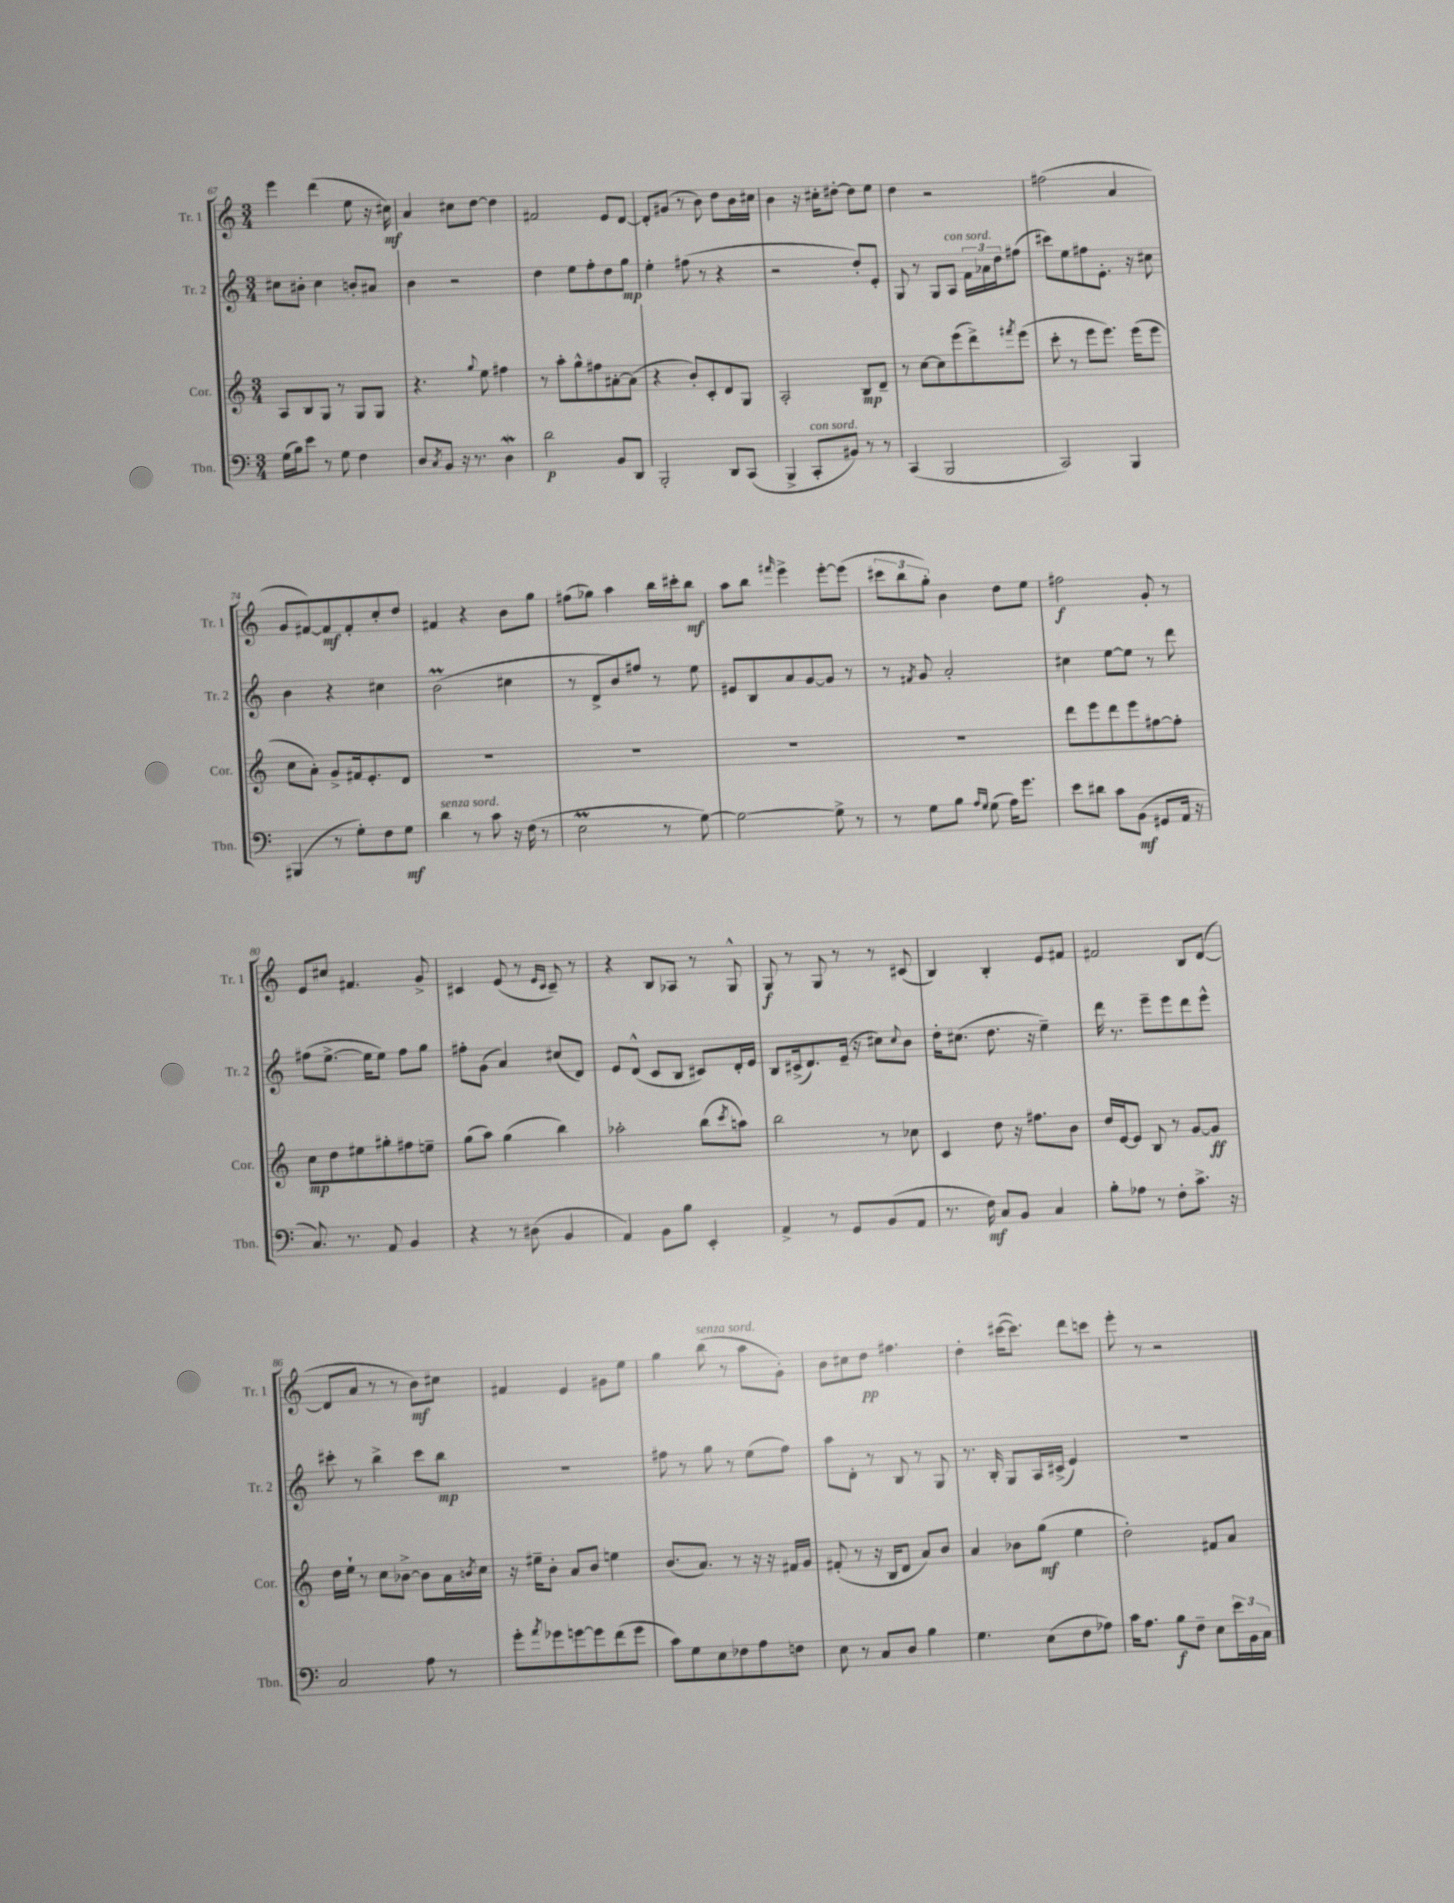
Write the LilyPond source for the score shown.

<<
\new StaffGroup <<
\new Staff = "s0" \with { instrumentName = "Tr. 1" shortInstrumentName = "Tr. 1" } {
    \clef treble \key c \major \numericTimeSignature \time 3/4
    e'''4 d'''4( e''8 r16 cis''16\mf) |
    a'4 cis''8 d''8~ d''4 |
    fis'2 e'8 d'8~ |
    d'8-. gis'8( r8 b'8) d''8 b'16 cis''16 |
    b'4 r16 cis''16-. dis''8~-. dis''8 e''8 |
    d''4 r2 |
    fis''2( a'4 |
    g'8 fis'8~) fis'8\mf fis'8-. c''8-. d''8 |
    fis'4 r4 b'8 g''8 |
    fis''8( ges''8) a''4 b''16 cis'''16-. b''8\mf |
    a''8 b''8 \grace { fis'''16 } e'''4-> e'''8~-. e'''8( |
    \tuplet 3/2 { cis'''8 b''8 g''8-.) } b'4 d''8 e''8 |
    fis''2\f g'8-. r8 |
    e'8 cis''8 fis'4. g'8-> |
    cis'4 e'8( r8 \grace { e'16 cis'16 } cis'8--) r8 |
    r4 b8 aes8 r8 g8-^ |
    g8\f r8 g8 r8 r8 cis'8( |
    b4) b4-. e'8 fis'8 |
    fis'2 b8 d'8~( |
    d'8 a'8 r8 r8 b'8\mf) cis''8 |
    fis'4 e'4 gis'8 e''8 |
    g''4 b''8^\markup { \italic "senza sord." }( r8 a''8 g'8-.) |
    b'8 cis''8 d''8\pp fis''4. |
    d''4-. cis'''16~( cis'''8.) d'''8 c'''8 |
    e'''8-. r8 r2 \bar "|." |
}
\new Staff = "s1" \with { instrumentName = "Tr. 2" shortInstrumentName = "Tr. 2" } {
    \clef treble \key c \major \numericTimeSignature \time 3/4
    cis''8 bis'8-. cis''4 b'8-. ais'8 |
    b'4 r2 |
    d''4 e''8 f''8-. d''8 g''8\mp |
    e''4-. fis''8( r8 r4 |
    r2 d''8-.) e'8-. |
    g8 r8 g8 a8^\markup { \italic "con sord." } \tuplet 3/2 { f'16 aes'16 d''16 } fis''8( |
    cis'''8) e''8 fis''8 e'8.-. r16 cis''8 |
    b'4 r4 cis''4 |
    b'2\prall( cis''4 |
    r8 d'8-> b'8) fis''8 r8 e''8 |
    eis'8 b8 a'8 g'8~ g'8 r8 |
    r8 \acciaccatura { fis'8 } g'8 a'2-. |
    cis''4 e''8~ e''8 r8 d'''8 |
    fis''8( e''8.~-> e''16 e''8) fis''8 g''8 |
    fis''8-. g'8( a'4) cis''8( d'8) |
    e'8 d'8-^( c'8 b8 cis'8) d'16-. e'16 |
    b8 cis'16->( d'8.) e'16--( r16 cis''8) \appoggiatura { cis''8 } b'8 |
    d''16-. cis''8.( d''8. r16 e''4--) |
    d'''16 r8. e'''8-- e'''8 d'''8 e'''8-^ |
    cis'''8-. r8 b''4-> cis'''8 b''8\mp |
    R2. |
    fis''8 r8 g''8 r8 e''8( fis''8) |
    a''8 d'8-. r8 b8 r8 g8 |
    r8. b16-. g8 a16 cis'16->( e'4) |
    R2. \bar "|." |
}
\new Staff = "s2" \with { instrumentName = "Cor." shortInstrumentName = "Cor." } {
    \clef treble \key c \major \numericTimeSignature \time 3/4
    a8 b8 g8 r8 g8 g8 |
    r4. \appoggiatura { g''8 } e''8 fis''4 |
    r8 a''8-. g''8-^ fis''8 ais'8~-. ais'8( |
    r4 b'8-.) c'8-. d'8 g8 |
    a2-. b8\mp d'8-- |
    r8 c''8~ c''8 e'''8( d'''8->) \acciaccatura { fis'''8 } e'''8( |
    c'''8-. r8 e'''8 e'''8.) e'''16( e'''8 |
    c''8 a'8-.) g'8-> fis'16 e'8.-. d'8 |
    R2. |
    R2. |
    R2. |
    R2. |
    d'''8 e'''8 d'''8 e'''8 fis''8~ fis''8-. |
    c''8\mp d''8 eis''8 gis''8-. fis''8 e''8-- |
    g''8( a''8) g''4( b''4) |
    aes''2-. b''8( \acciaccatura { c'''8 } a''8) |
    b''2 r8 ces''8 |
    c'4 d''8 r16 fis''8. b'8 |
    d''16 e'16~ e'8 b8 r8 g'8~ g'8\ff |
    d''16 e''16-! r8 c''8 bes'8~-> bes'8 a'16 \acciaccatura { b'8 } c''16 |
    r16 eis''16-- b'8-. a'8 b'8 e''4 |
    b'8.( a'8.) r8 r16 r16 fis'16 g'16 |
    fis'8-.( r8 r16 b16 d'8 a'8) b'8 |
    a'4 bes'8 g''8\mf( e''4 |
    d''2-.) fis'8 a'8 \bar "|." |
}
\new Staff = "s3" \with { instrumentName = "Tbn." shortInstrumentName = "Tbn." } {
    \clef bass \key c \major \numericTimeSignature \time 3/4
    g16( b16) e'8 r8 g8 f4 |
    d8 \acciaccatura { c8 } b,8 r16 r8. d4\mordent |
    d'2\p b,8 d,8 |
    b,,2-. d,8 c,8( |
    b,,4-> c,8-.^\markup { \italic "con sord." } bis,8) r8 r8 |
    c,4( b,,2 |
    c,2) b,,4 |
    bis,,4( r8 g8-.) f8 g8\mf |
    d'4^\markup { \italic "senza sord." } r8 c'8 r16 f16( r8 |
    e2\prall r8 g8~) |
    g2~ g8-> r8 |
    r8 g8 b8 \grace { a16 g16 } g8( a16) g'8. |
    e'8 dis'8 c'8 b,8\mf( gis,8 a,16 r16 |
    c8.) r8. a,8 b,4 |
    r4 r8 dis8( b,4 |
    a,4) b,8 b8 e,4-. |
    a,4-> r8 g,8 b,8( a,8 |
    r8. f16\mf) c8 b,8 c4 |
    b8-. aes8 r8 f8-. c'8.-> r16 |
    c2 a8 r8 |
    g'8-. \acciaccatura { a'8 } ges'8 g'8~ g'8 f'8( g'8 |
    c'8) g8 e8 fes8 a8 f8 |
    e8 r8 c8 d8 b4 |
    g4. e8( f8 aes8) |
    c'16 a8. b8\f f8-- e8 \tuplet 3/2 { e'16 b,16 c16 } \bar "|." |
}
>>
>>
\layout { \context { \Score currentBarNumber = #67 } }
